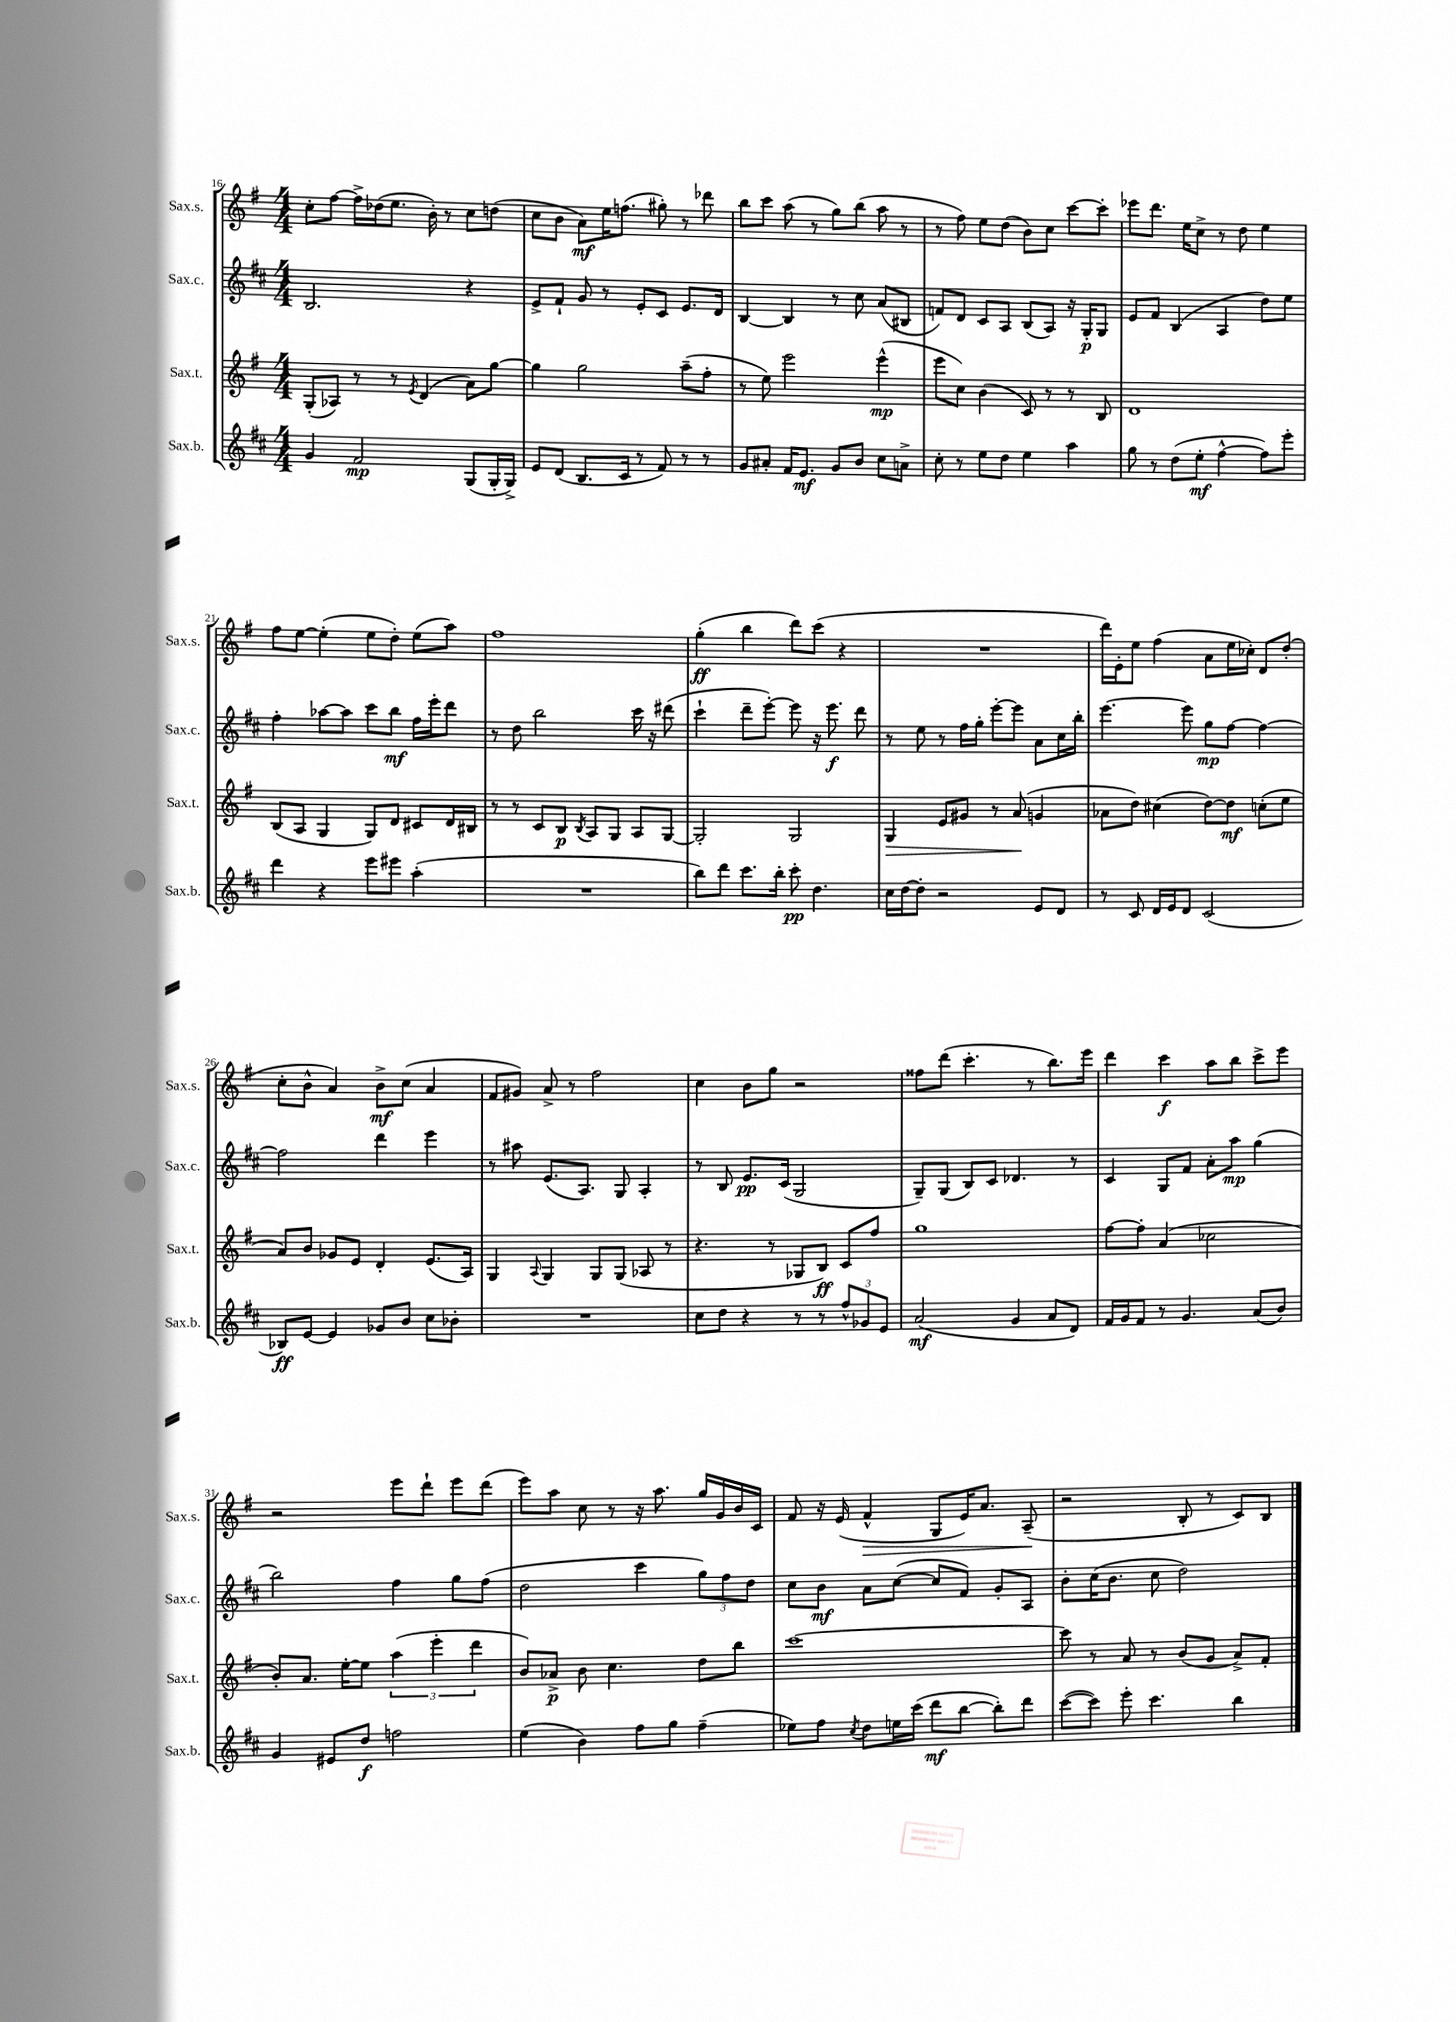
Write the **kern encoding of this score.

**kern	**kern	**kern	**kern
*staff4	*staff3	*staff2	*staff1
*clefG2	*clefG2	*clefG2	*clefG2
*k[f#c#]	*k[f#]	*k[f#c#]	*k[f#]
*M4/4	*M4/4	*M4/4	*M4/4
4g	(8G'	2.B	8cc'
.	8A-)	.	[8ff#
2f#	8r	.	16ff#^]
.	.	.	(16dd-
.	8r	.	8.ee
.	8qe	.	.
.	(4d	.	.
.	.	.	16b')
.	.	.	8r
(8G	8a)	4r	8cc
16G'	[8gg	.	(8dd
16G^)	.	.	.
=	=	=	=
8e	4gg]	8e^	8cc
(8d	.	8f#`	8b
8.B	2gg	8g	8a)
.	.	8r	16ee
16c#	.	.	(8.ff
8r	.	8e'	.
8f#)	.	8c#	8gg#')
8r	(8aa~	8.e	8r
8r	8ff#'	.	8ddd-
.	.	16d	.
=	=	=	=
8g	8r	[4B	8bb
8a#'	8ee)	.	8ccc
16f#	2eee	4B]	(8aa
8.e	.	.	.
.	.	.	8r
8g	.	8r	8gg)
8b	.	8cc#	(8bb
8cc#	(4eee^^	(8a	8aa
8a^	.	8B#	8r
=	=	=	=
8cc#'	8eee	8f)	8r
8r	8cc)	8d	8ff#)
8ee	(4b	8c#	8ee
8dd	.	8A	(8dd
4ee	8c)	(8B	8b)
.	8r	8A)	8cc
4aa	8r	16r	[8ccc
.	.	16G'	.
.	8B	8G	8ccc']
=	=	=	=
8gg	1d	8e	8eee-
8r	.	8f#	8.ddd
(8dd	.	(4B	.
.	.	.	16ee
8ee'	.	.	8cc^
[4ff#^^	.	4A	8r
.	.	.	8dd
8ff#])	.	8dd)	4ee
8eee'	.	8ee	.
=	=	=	=
4ddd	(8B	4ff#'	8ff#
.	8A	.	[8ee
4r	4G	[8aa-	(4ee']
.	.	8aa-]	.
8eee	8G)	8ccc#	8ee
8eee#	8d	8bb	8dd')
(4aa'	8c#	16ff#	(8ee
.	.	16eee'	.
.	16d	8ddd	8aa)
.	16B#	.	.
=	=	=	=
1r	8r	8r	1ff#
.	8r	8dd	.
.	8c	2bb	.
.	8B	.	.
.	8qB	.	.
.	8A	.	.
.	8G	.	.
.	8A	16ccc#	.
.	.	16r	.
.	[8G	(8ddd#	.
=	=	=	=
8bb)	2G']	4ccc#`	(4gg'
8ddd	.	.	.
8.ccc#	.	8ddd~	4bb
.	.	[8eee')	.
16bb'	.	.	.
8ccc#'	2G	8eee]	8ddd)
4.dd	.	16r	(8ccc
.	.	8.eee	.
.	.	.	4r
.	.	8ddd	.
=	=	=	=
16cc#	4G	8r	1r
[16dd	.	.	.
8dd']	.	8ee	.
2r	8e	8r	.
.	8g#	16ff#	.
.	.	16gg'	.
.	8r	[8eee'	.
.	(8a	8eee]	.
8e	4g	8a	.
8d	.	16cc#	.
.	.	16bb'	.
=	=	=	=
8r	8a-	[4.eee	16ddd)
.	.	.	16e'
8c#	8dd)	.	8ee
16d	(4cc#	.	(4ff#
16e	.	.	.
8d	.	8eee]	.
(2c#	[8dd)	8gg	8a
.	8dd]	[8ff#	16ee
.	.	.	16cc-')
.	(8cc'	4ff#_	8d
.	8ee	.	(8dd'
=	=	=	=
8B-)	8a)	2ff#]	8cc'
[8e	8b	.	8b^^
4e]	8g-	.	4a)
.	8e	.	.
8g-	4d'	4ddd	8b^
8b	.	.	(8cc
8cc#	(8.e	4eee	4a
8b-'	.	.	.
.	16A)	.	.
=	=	=	=
1r	4G	8r	8f#
.	.	8aa#	8g#)
.	8qqA	.	.
.	4G	(8.e	8a^
.	.	.	8r
.	.	8.A)	.
.	8G	.	2ff#
.	(8G	8G	.
.	8A-	4A'	.
.	8r	.	.
=	=	=	=
8cc#	4.r	8r	4cc
8dd	.	8B	.
4r	.	8.e	8b
.	8r	.	8gg
.	.	(16c#	.
8r	8G-	2G	2r
8r	8B)	.	.
12ff#^^	8c	.	.
12g-	.	.	.
.	8ff#	.	.
12e	.	.	.
=	=	=	=
(2a	1gg	8G~)	8ff##
.	.	(8G	(8ddd
.	.	8B)	4.ccc'
.	.	8c#	.
4g	.	4.d-	.
.	.	.	8r
8a	.	.	8.bb)
8d)	.	8r	.
.	.	.	16eee
=	=	=	=
16f#	[8ff#	4c#	4ddd
16g	.	.	.
8f#	8ff#']	.	.
8r	(4a	8G	4ccc
4.g	.	8f#	.
.	2cc-	8a'	8aa
.	.	8aa	8bb
(8a	.	(4gg	8ccc^
8b)	.	.	8eee
=	=	=	=
4g	8b')	2bb)	2r
.	8.a	.	.
8e#	.	.	.
.	[16ee'	.	.
8dd	8ee]	.	.
2ff	(6aa	4ff#	8eee
.	.	.	8ddd`
.	6eee'	.	.
.	.	8gg	8eee
.	6ddd	.	.
.	.	(8ff#	(8ddd
=	=	=	=
(4ee	8b)	2dd	8eee)
.	8a-^	.	8aa
4b)	8b	.	8cc
.	4.cc	.	8r
8ff#	.	4ccc#	16r
.	.	.	8.aa
8gg	.	.	.
(4ff#~	8dd	12gg)	16gg
.	.	.	16g
.	.	12ff#	.
.	8bb	.	16b
.	.	12dd	.
.	.	.	16c
=	=	=	=
8ee-)	[1ccc	8cc#	8f#
8ff#	.	8b	16r
.	.	.	(16e
8qcc#	.	.	.
8dd	.	8a	4f#^^
16ee	.	([8cc#	.
(16ccc#	.	.	.
8ddd	.	8cc#]	8G
[8bb	.	8f#)	16e)
.	.	.	8.a
8bb'])	.	8g'	.
8ddd	.	8A	(8A~
=	=	=	=
([8ccc#	8ccc]	8b'	2r
8ccc#])	8r	(16cc#	.
.	.	8.b	.
8eee'	8a	.	.
4.ccc#	8r	8cc#	.
.	(8b	2dd)	8B'
.	8g	.	8r
4bb	8a^)	.	8c)
.	8f#'	.	8B
==	==	==	==
*-	*-	*-	*-
